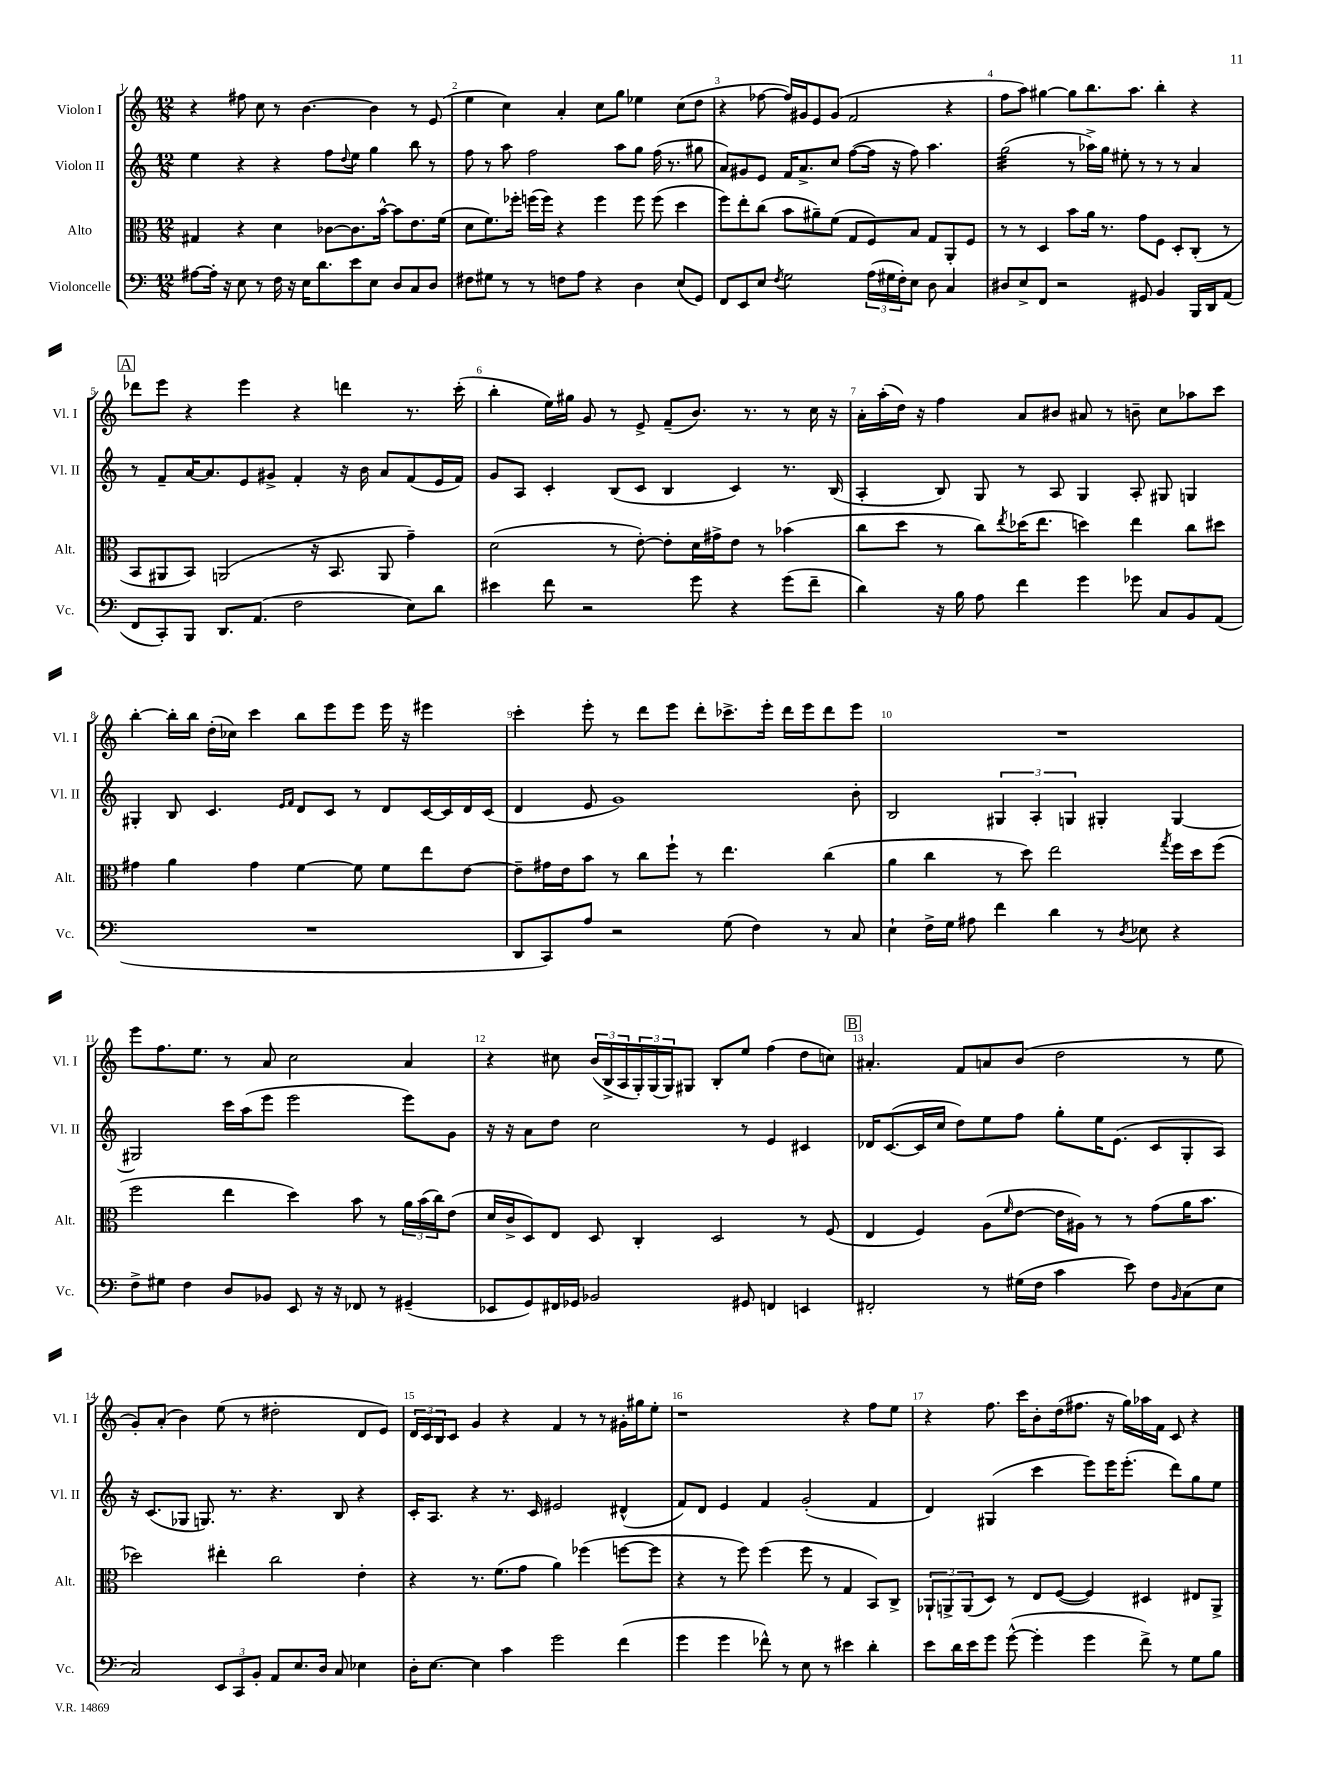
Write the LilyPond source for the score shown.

<<
\new StaffGroup <<
\new Staff = "s0" \with { instrumentName = "Violon I" shortInstrumentName = "Vl. I" } {
    \clef treble \key c \major \numericTimeSignature \time 12/8
    r4 fis''8 c''8 r8 b'4.~ b'4 r8 e'8( |
    e''4 c''4) a'4-. c''8 g''8 ees''4 c''8( d''8 |
    r4 fes''8~ fes''16) gis'16 e'8 gis'8( f'2 r4 |
    f''8 a''8) gis''4~ gis''8 b''8. a''8. b''4-. r4 |
    \mark \markup { \box "A" } des'''8 e'''8 r4 e'''4 r4 d'''4 r8. c'''16-.( |
    b''4-. e''16) gis''16 g'8 r8 e'8-> f'8--( b'8.) r8. r8 c''16 r16 |
    a'16-. a''16-.( d''16) r16 f''4 a'8 bis'8 ais'8 r8 b'8-- c''8 aes''8 c'''8 |
    b''4~-. b''16-. b''16 d''16-.( ces''16) c'''4 b''8 e'''8 e'''8 e'''16 r16 eis'''4 |
    c'''4-. e'''8-. r8 d'''8 e'''8 d'''8-. ces'''8.-> e'''16-. d'''16 e'''16 d'''8 e'''8 |
    R1. |
    e'''8 f''8. e''8. r8 a'8 c''2 a'4 |
    r4 cis''8 \tuplet 3/2 { b'16( b16-> a16 } \tuplet 3/2 { g16-.) g16( g16) } gis8 b8-. e''8 f''4( d''8 c''8) |
    \mark \markup { \box "B" } ais'4.-. f'8 a'8 b'8( d''2 r8 e''8 |
    g'8-.) a'8-.( b'4) e''8( r8 dis''2-. d'8 e'8) |
    \tuplet 3/2 { d'16 c'16 b16 } c'8 g'4 r4 f'4 r8 r8 gis'16-. gis''16 e''8-. |
    r1 r4 f''8 e''8 |
    r4 f''8. c'''16 b'8-. d''16( fis''8. r16 g''16) aes''16 f'16 c'8 r4 \bar "|." |
}
\new Staff = "s1" \with { instrumentName = "Violon II" shortInstrumentName = "Vl. II" } {
    \clef treble \key c \major \numericTimeSignature \time 12/8
    e''4 r4 r4 f''8 \appoggiatura { d''8 } e''8 g''4 b''8 r8 |
    f''8 r8 a''8 f''2 a''8 g''8 f''16( r8. gis''8 |
    a'8) gis'8 e'8 f'16 a'8.-> c''8 f''8~( f''16 r16 f''8) a''4. |
    g''2:32( r8 aes''16->) g''16 eis''8-. r8 r8 r8 a'4 |
    \mark \markup { \box "A" } r8 f'8-- a'16~ a'8. e'8 gis'8-> f'4-. r16 b'16 a'8 f'8( e'16 f'16) |
    g'8 a8 c'4-. b8( c'8 b4 c'4) r8. b16( |
    a4-. b8) g8 r8 a8 g4 a8-. gis8 g4 |
    gis4-. b8 c'4. \grace { e'16 f'16 } d'8 c'8 r8 d'8 c'16~ c'16 d'16 c'16( |
    d'4 e'8 g'1) b'8-. |
    b2 \tuplet 3/2 { gis4 a4-. g4 } gis4-. gis4~ |
    gis2 c'''16 a''16( e'''8 e'''2 e'''8) g'8 |
    r16 r16 a'8 d''8 c''2 r8 e'4 cis'4 |
    \mark \markup { \box "B" } des'16 c'8.~( c'16 c''16 d''8) e''8 f''8 g''8-. e''16 e'8.( c'8 g8-. a8) |
    r16 c'8.( ges8 g8.) r8. r4. b8 r4 |
    c'16-. a8. r4 r8. c'16 eis'2 dis'4-^( |
    f'8) d'8 e'4 f'4 g'2-.( f'4 |
    d'4) gis4( c'''4 e'''8) e'''16 e'''8.-.( d'''8) g''8 e''8 \bar "|." |
}
\new Staff = "s2" \with { instrumentName = "Alto" shortInstrumentName = "Alt." } {
    \clef alto \key c \major \numericTimeSignature \time 12/8
    gis4 r4 d'4 ces'8~ ces'8. b'16~-^ b'8 e'8. f'16( |
    d'8 f'8.) fes''16-. f''16( f''16) r4 f''4 f''8 f''8( d''4 |
    f''8) e''8-. c''8( b'8 ais'8--) f'8( g8 f8) b8 g8 a,8-. f8 |
    r8 r8 d4 b'8 a'16 r8. g'8 f8 d8-. c8-.( r8 |
    \mark \markup { \box "A" } b,8 ais,8 b,8) a,2( r16 b,8. a,8 g'4--) |
    d'2( r8 e'8~-.) e'8-. d'16 gis'16-> e'8 r8 bes'4( |
    c''8 d''8 r8 c''8) \acciaccatura { e''8 } des''16( e''8. d''4) e''4 c''8 dis''8 |
    gis'4 a'4 gis'4 f'4~ f'8 f'8 e''8 e'8~ |
    e'8-- gis'16 e'16 b'8 r8 c''8 f''8-! r8 e''4. c''4( |
    a'4 c''4 r8 d''8) e''2 \acciaccatura { g''8 } f''16 d''16 f''8( |
    f''2 e''4 d''4) b'8 r8 \tuplet 3/2 { a'16 b'16( c''16) } e'8( |
    d'16 c'16-> d8) e8 d8 c4-. d2 r8 f8( |
    \mark \markup { \box "B" } e4 f4) a8( \grace { f'16 } e'8~ e'16 ais16) r8 r8 g'8( a'16 b'8. |
    des''2) eis''4-. c''2 e'4-. |
    r4 r8. f'8.( g'8 a'4) fes''4( f''8~ f''8 |
    r4 r8 f''8) f''4( f''8 r8 g4 b,8) c8-> |
    \tuplet 3/2 { aes,8-! a,8-> a,8( } d8) r8 e8 f8~( f4) dis4 eis8 a,8-> \bar "|." |
}
\new Staff = "s3" \with { instrumentName = "Violoncelle" shortInstrumentName = "Vc." } {
    \clef bass \key c \major \numericTimeSignature \time 12/8
    ais8~ ais16-. r16 e8 r8 f16 r16 e16 d'8. e'8 e8 d8 c8 d8 |
    fis8 gis8 r8 r8 f8 a8 r4 d4 e8( g,8) |
    f,8 e,8 e8 \acciaccatura { f8 } g2 \tuplet 3/2 { a16( gis16 f16-.) } e8 d8 c4 |
    dis8 e8-> f,8 r2 gis,8 b,4 b,,16 d,16 a,8( |
    \mark \markup { \box "A" } f,8 c,8-.) b,,8 d,8. a,8.( f2 e8) d'8 |
    eis'4 f'8 r2 g'8 r4 g'8( f'8-- |
    d'4) r16 b16 a8 f'4 g'4 ges'8 c8 b,8 a,8( |
    R1. |
    d,8 c,8) a8 r2 g8( f4) r8 c8 |
    e4-! f16-> g16 ais8 f'4 d'4 r8 \acciaccatura { d8 } ees8 r4 |
    f8-> gis8 f4 d8 bes,8 e,8 r16 r16 fes,8 r8 gis,4--( |
    ees,8 g,8) fis,16 ges,16 bes,2 gis,8 f,4 e,4 |
    \mark \markup { \box "B" } fis,2-. r8 gis16( f16 c'4 e'8) f8 \grace { b,16 } c8( e8 |
    c2) \tuplet 3/2 { e,8 c,8 b,8-. } a,8 e8. d16 c8 ees4 |
    d16-. e8.~ e4 c'4 g'2 f'4( |
    g'4 g'4 fes'8-^) r8 e8 r8 eis'4 d'4-. |
    e'8 d'16 e'16 g'8 g'8~-^( g'4-. g'4 f'8->) r8 g8 b8 \bar "|." |
}
>>
>>
\layout { \context { \Score \override BarNumber.break-visibility = ##(#f #t #t) barNumberVisibility = #all-bar-numbers-visible } }
